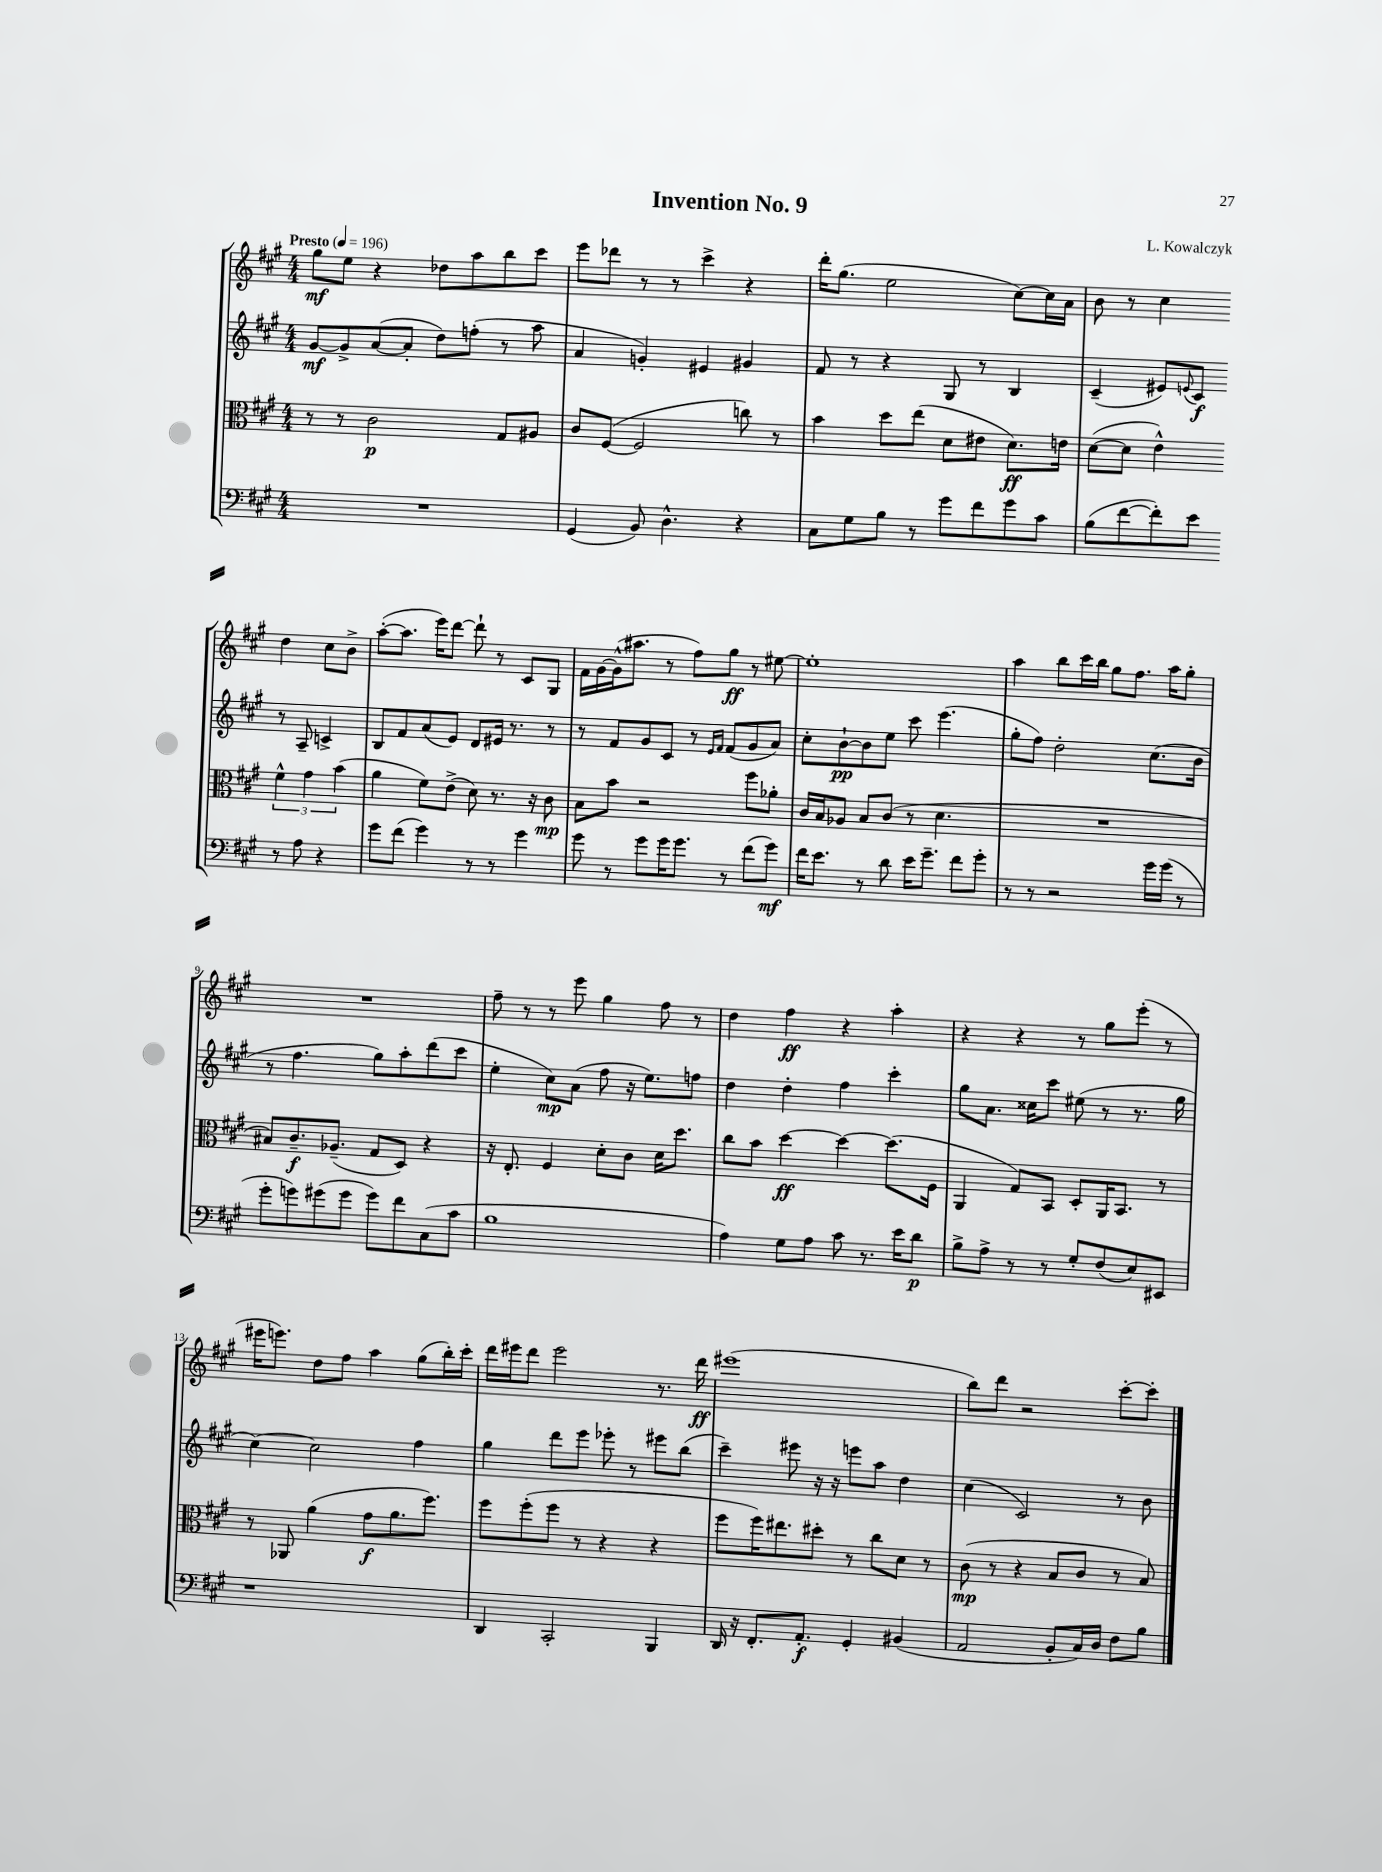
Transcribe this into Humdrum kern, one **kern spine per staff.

**kern	**kern	**kern	**kern
*staff4	*staff3	*staff2	*staff1
*clefF4	*clefC3	*clefG2	*clefG2
*k[f#c#g#]	*k[f#c#g#]	*k[f#c#g#]	*k[f#c#g#]
*M4/4	*M4/4	*M4/4	*M4/4
*MM196	*MM196	*MM196	*MM196
1r	8r	[8g#	8gg#
.	8r	8g#^]	8ee
.	2c#	([8a	4r
.	.	8a']	.
.	.	8dd)	8dd-
.	.	(8ff'	8aa
.	8G#	8r	8bb
.	8A#	8aa	8ccc#
=	=	=	=
(4GG#	8c#	4a	8eee
.	([8F#	.	8ddd-
8BB)	2F#]	4g')	8r
4.D^^	.	.	8r
.	.	4e#	4ccc#^
4r	8cc)	4g#	4r
.	8r	.	.
=	=	=	=
8C#	4b	8f#	16ddd'
.	.	.	(8.gg#
8G#	.	8r	.
8B	8dd	4r	2ee
8r	(8ee	.	.
8g#	8d	8G#	.
8f#	8e#	8r	.
8g#	8.d)	4B	[8cc#)
8c#	.	.	16cc#]
.	16e	.	16a
=	=	=	=
(8B	([8d	(4c#~	8b
[8f#	8d]	.	8r
8f#'])	4e^^)	8e#)	4cc#
.	.	8qqe	.
8e	.	8c#	.
8r	6f#^^	8r	4dd
8A	.	8A~	.
.	6g#	.	.
4r	.	4c^	8cc#
.	(6b	.	.
.	.	.	8b^
=	=	=	=
8g#	4a	8B	([8aa'
(8f#	.	8f#	8.aa]
4g#)	8f#)	(8a	.
.	.	.	16eee)
.	(8e^	8e)	[8ddd
8r	8d)	8d	8ddd`]
8r	8.r	16e#	8r
.	.	8.r	.
4g#	.	.	8c#
.	16r	.	.
.	8c#	8r	8G#
=	=	=	=
8g#	8B	8r	16f#
.	.	.	[16g#
8r	8b	8f#	(16g#^^]
.	.	.	8.aa#
8g#	2r	8g#	.
16g#	.	8c#	8r
8.g#	.	.	.
.	.	8r	8ff#)
.	.	16qqe	.
.	.	16qqf#	.
8r	.	(8f#	8gg#
(8f#	8ff#	8g#	8r
8g#)	8a-'	8a)	[8ee#
=	=	=	=
16f#	16c#	8cc#'	1ee#']
8.e	16B	.	.
.	8A-	[8b`	.
8r	8B	8b]	.
8d	(8c#	8ee	.
16e	8r	8ccc#	.
8.g#~	.	.	.
.	4.d	(4.eee	.
8f#	.	.	.
8g#'	.	.	.
=	=	=	=
8r	1r	8gg#'	4aa
8r	.	8ff#)	.
2r	.	2dd'	8bb
.	.	.	16ccc#
.	.	.	16bb
.	.	.	8gg#
.	.	.	8.ff#
16g#	.	(8.cc#	.
(16g#	.	.	16aa
8r	.	.	8gg#'
.	.	16b	.
=	=	=	=
8g#'	8B#)	8r	1r
8g)	8.c#~	4.ff#	.
(8g#	.	.	.
.	(8.A-~	.	.
8g#	.	.	.
8g#)	8G#	8gg#)	.
8f#	8D)	8aa'	.
(8C#	4r	(8ddd	.
8c#	.	8ccc#	.
=	=	=	=
1B	16r	4ee'	8ff#~
.	8.E'	.	.
.	.	.	8r
.	4F#	8cc#)	8r
.	.	(8a	8eee
.	8d'	8ff#	4gg#
.	8c#	16r	.
.	.	8.ee)	.
.	16d	.	8ff#
.	8.dd	.	.
.	.	8ff	8r
=	=	=	=
4A)	8cc#	4dd	4dd
.	8b	.	.
8G#	[4dd	4dd'	4ff#
8A	.	.	.
8c#	4dd_	4ff#	4r
8.r	.	.	.
.	(8.dd]	4ccc#'	4aa'
16e	.	.	.
8d	.	.	.
.	16F#	.	.
=	=	=	=
8B^	4AA	8gg#	4r
8A^	.	8.a	.
8r	8G#)	.	4r
.	.	16cc##	.
8r	8BB	8ccc#	.
8G#'	8D'	(8ee#	8r
(8F#	16AA	8r	8gg#
.	8.BB	.	.
8E)	.	8.r	(8eee'
8EE#	8r	.	8r
.	.	16gg#	.
=	=	=	=
1r	8r	[4cc#)	16eee#
.	.	.	8.eee)
.	8AA-	.	.
.	(4a	2cc#]	8dd
.	.	.	8ff#
.	8g#	.	4aa
.	8.a	.	.
.	.	4ff#	(8gg#
.	8.ff#)	.	.
.	.	.	16bb')
.	.	.	16ccc#'
=	=	=	=
4DD	8ff#	4gg#	16ddd
.	.	.	16eee#
.	(8ff#'	.	8ddd
2CC#'	8ff#	8ddd	2eee#
.	8r	8eee	.
.	4r	8eee-'	.
.	.	8r	.
4BBB	4r	8eee#	8.r
.	.	(8bb	.
.	.	.	16ddd
=	=	=	=
16DD	8ff#	4ccc#~)	(1eee#
16r	.	.	.
8.FF#'	16ff#)	.	.
.	8.ee#	.	.
.	.	8eee#	.
8.AA'	.	.	.
.	8dd#'	16r	.
.	.	16r	.
4GG#'	8r	8eee	.
.	8cc#	8aa	.
(4BB#	8d	4dd	.
.	8r	.	.
=	=	=	=
2AA	(8c#	(4cc#	8bb)
.	8r	.	8ddd
.	4r	2c#)	2r
8BB'	8B	.	.
16C#)	8c#	.	.
16D	.	.	.
8F#	8r	8r	[8ccc#'
8B	8B)	8b	8ccc#']
==	==	==	==
*-	*-	*-	*-
